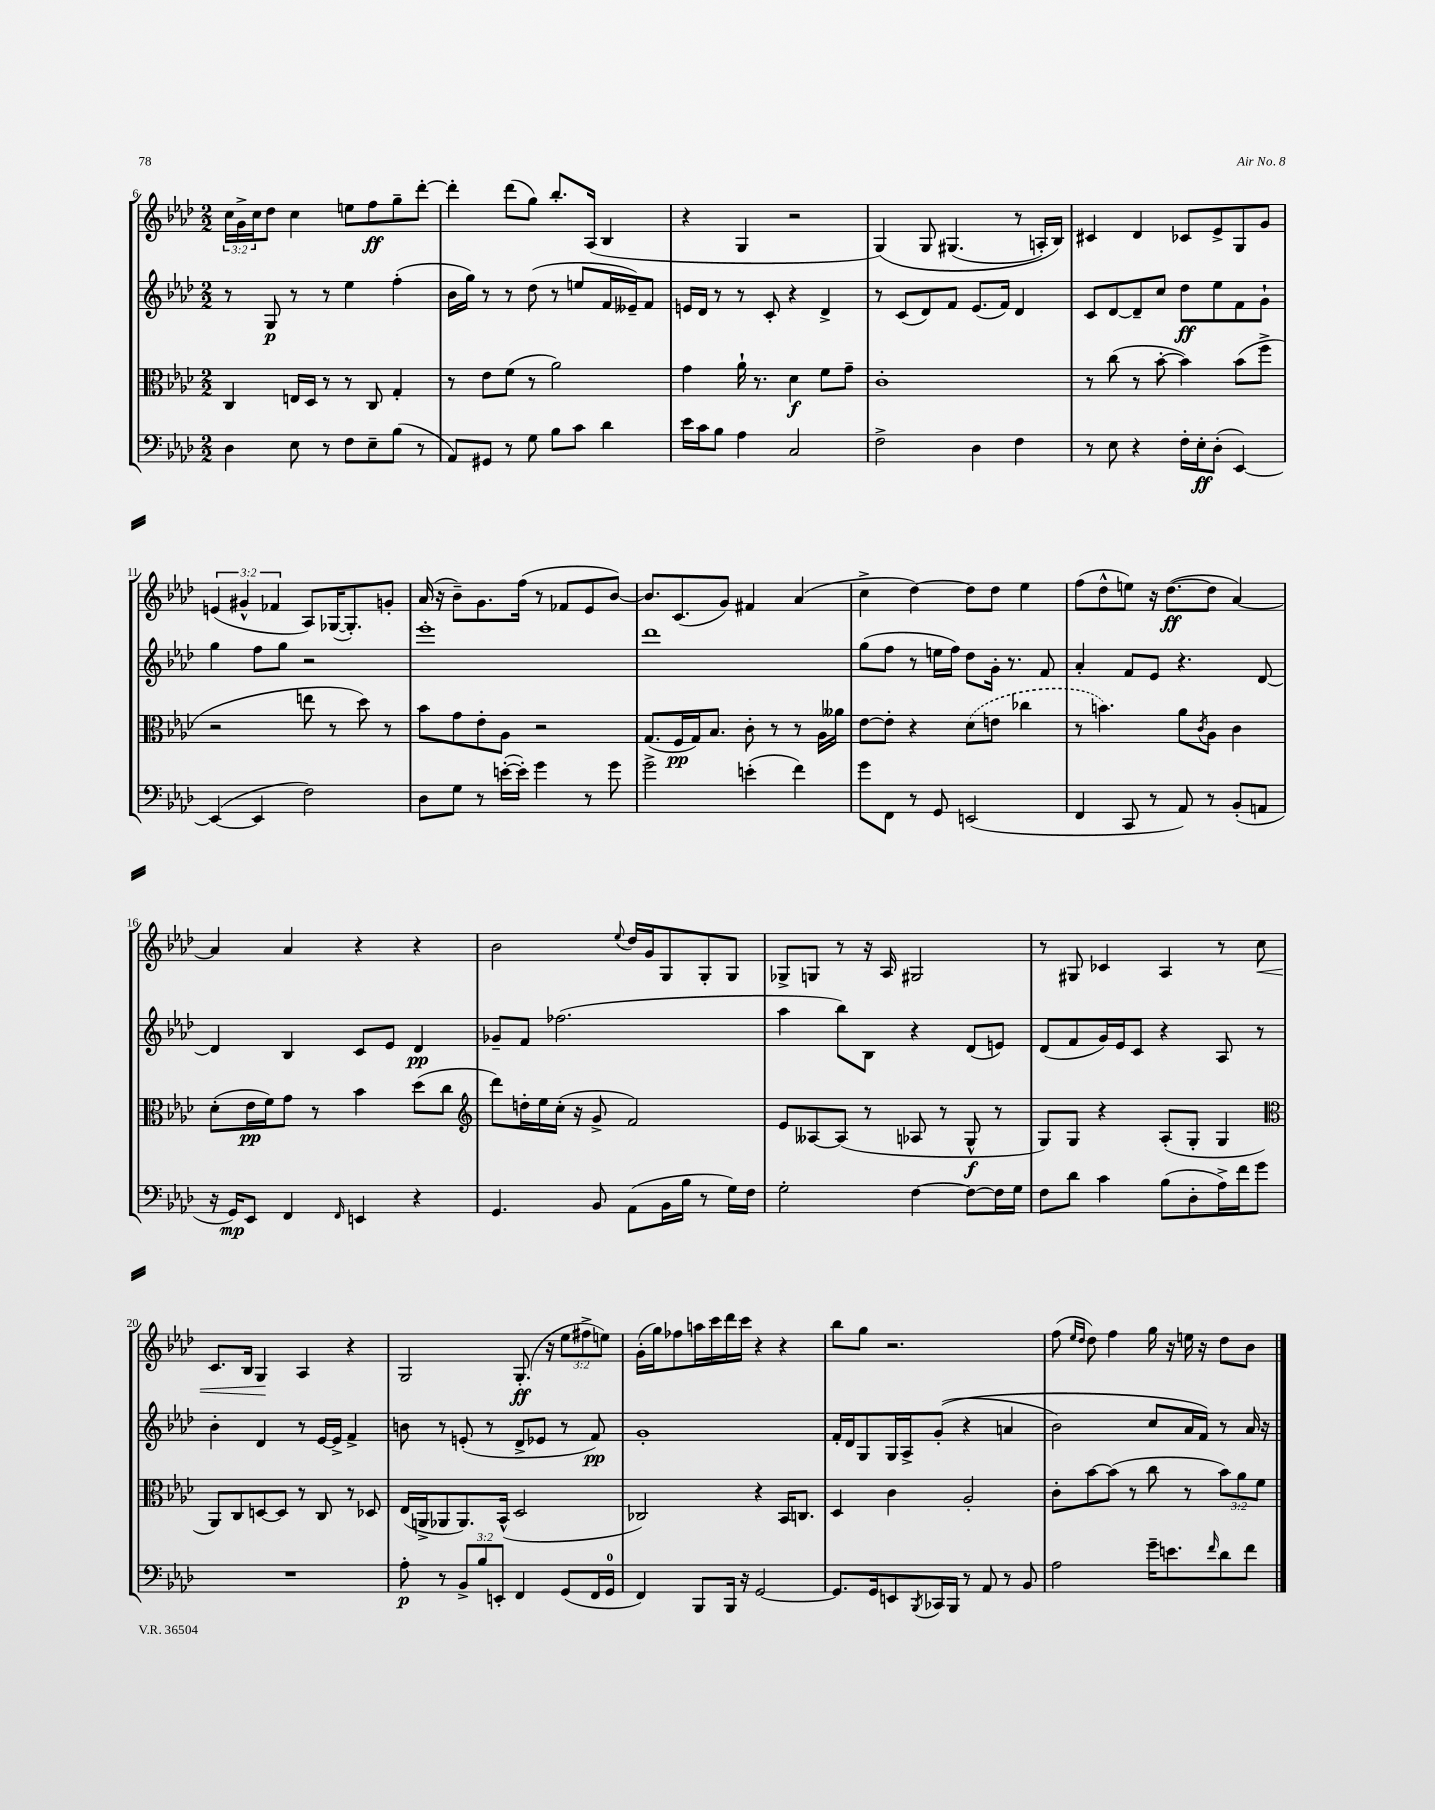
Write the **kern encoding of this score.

**kern	**dynam	**kern	**dynam	**kern	**dynam	**kern	**dynam
*part4	*part4	*part3	*part3	*part2	*part2	*part1	*part1
*staff4	*staff4	*staff3	*staff3	*staff2	*staff2	*staff1	*staff1
*clefF4	*	*clefC3	*	*clefG2	*	*clefG2	*
*k[b-e-a-d-]	*	*k[b-e-a-d-]	*	*k[b-e-a-d-]	*	*k[b-e-a-d-]	*
*M2/2	*	*M2/2	*	*M2/2	*	*M2/2	*
=6	=6	=6	=6	=6	=6	=6	=6
4D-\	.	4C/	.	8r	.	24cc\LL	.
.	.	.	.	.	.	24g^\	.
.	.	.	.	.	.	24cc\J	.
.	.	.	.	8G/	p	8dd-\J	.
8E-\	.	16En/LL	.	8r	.	4cc\	.
.	.	16D-/JJ	.	.	.	.	.
8r	.	8r	.	8r	.	.	.
8F\L	.	8r	.	4ee-\	.	8een\L	.
8E-~\	.	8C/	.	.	.	8ff\	ff
(8B-\J	.	4G'/	.	(4ff'\	.	8gg~\	.
8r	.	.	.	.	.	[8ddd-'\J	.
=7	=7	=7	=7	=7	=7	=7	=7
8AA-/L)	.	8r	.	16b-\LL	.	4ddd-'\]	.
.	.	.	.	16gg\JJ)	.	.	.
8GG#X/J	.	8e-\L	.	8r	.	.	.
8r	.	(8f\J	.	8r	.	(8ddd-\L	.
8G\	.	8r	.	(8dd-\	.	8gg\J)	.
8B-\L	.	2a-\)	.	8r	.	8.bb-'/L	.
8c\J	.	.	.	8een/L	.	.	.
.	.	.	.	.	.	(16A-/Jk	.
4d-\	.	.	.	16f/L	.	4B-/	.
.	.	.	.	16e--X~/J)	.	.	.
.	.	.	.	8f/J	.	.	.
=8	=8	=8	=8	=8	=8	=8	=8
16e-\LL	.	4g\	.	16en/LL	.	4r	.
16c\J	.	.	.	16d-/JJ	.	.	.
8B-\J	.	.	.	8r	.	.	.
4A-\	.	16a-`\	.	8r	.	4G/	.
.	.	8.r	.	.	.	.	.
.	.	.	.	8c'/	.	.	.
2C/	.	4d-\	f	4r	.	2r	.
.	.	8f\L	.	4d-^/	.	.	.
.	.	8g~\J	.	.	.	.	.
=9	=9	=9	=9	=9	=9	=9	=9
2F^\	.	1c'	.	8r	.	(4G/)	.
.	.	.	.	(8c/L	.	.	.
.	.	.	.	8d-/)	.	8G/	.
.	.	.	.	8f/J	.	(4.G#X/	.
4D-\	.	.	.	(8.e-/L	.	.	.
.	.	.	.	16f/Jk)	.	.	.
4F\	.	.	.	4d-/	.	8r	.
.	.	.	.	.	.	16An'/LL)	.
.	.	.	.	.	.	16B-/JJ)	.
=10	=10	=10	=10	=10	=10	=10	=10
8r	.	8r	.	8c/L	.	4c#X/	.
8E-\	.	(8cc\	.	[8d-/	.	.	.
4r	.	8r	.	8d-~/]	.	4d-/	.
.	.	[8b-'\	.	8cc/J	.	.	.
16F'\LL	.	4b-\])	.	8dd-\L	ff	8c-X/L	.
16E-'\J	ff	.	.	.	.	.	.
(8D-'\J	.	.	.	8ee-\	.	8e-^/	.
[4EE-/)	.	(8b-\L	.	8f\	.	8G/	.
.	.	8ff^\J	.	8g`\J	.	8g/J	.
!!LO:LB:g=z
=11	=11	=11	=11	=11	=11	=11	=11
(4EE-/_	.	2r	.	4gg\	.	(6en/	.
.	.	.	.	.	.	6g#X^^/	.
4EE-/]	.	.	.	8ff\L	.	.	.
.	.	.	.	.	.	6f-X/	.
.	.	.	.	8gg\J	.	.	.
2F\)	.	8een\	.	2r	.	8A-/L)	.
.	.	8r	.	.	.	([16G-X/K	.
.	.	.	.	.	.	8.G-'/])	.
.	.	8dd-\)	.	.	.	.	.
.	.	8r	.	.	.	8gn'/J	.
=12	=12	=12	=12	=12	=12	=12	=12
8D-\L	.	8b-\L	.	1eee-'	.	(16a-/	.
.	.	.	.	.	.	16r	.
8G\J	.	8g\	.	.	.	8b-~\L)	.
8r	.	8e-'\	.	.	.	8.g\	.
([16en'\LL	.	8A-\J	.	.	.	.	.
16e'\JJ])	.	.	.	.	.	(16ff\Jk	.
4g\	.	2r	.	.	.	8r	.
.	.	.	.	.	.	8f-X/L	.
8r	.	.	.	.	.	8e-/	.
8g\	.	.	.	.	.	[8b-/J)	.
=13	=13	=13	=13	=13	=13	=13	=13
2g^\	.	(8.G/L	.	1ddd-	.	8.b-/L]	.
.	.	16F/L	pp	.	.	(8.c/	.
.	.	16G/J)	.	.	.	.	.
.	.	8.B-/J	.	.	.	.	.
.	.	.	.	.	.	8g/J)	.
(4en'\	.	8c'\	.	.	.	4f#X/	.
.	.	8r	.	.	.	.	.
4f\)	.	8r	.	.	.	(4a-/	.
.	.	16A-\LL	.	.	.	.	.
.	.	16a--X\JJ	.	.	.	.	.
=14	=14	=14	=14	=14	=14	=14	=14
8g\L	.	[8e-\L	.	(8gg\L	.	4cc^\	.
8FF\J	.	8e-'\J]	.	8ff\J	.	.	.
8r	.	4r	.	8r	.	[4dd-\)	.
8GG/	.	.	.	16een\LL	.	.	.
.	.	.	.	16ff\JJ)	.	.	.
(2EEn/	.	(8d-\L	.	8dd-\L	.	8dd-\L]	.
.	.	8en\J	.	16g'\Jk	.	8dd-\J	.
.	.	.	.	8.r	.	.	.
.	.	4cc-X\	.	.	.	4ee-\	.
.	.	.	.	8f/	.	.	.
=15	=15	=15	=15	=15	=15	=15	=15
4FF/	.	8r	.	4a-'/	.	(8ff\L	.
.	.	4.bn\)	.	.	.	8dd-^^\	.
8CC/	.	.	.	8f/L	.	8een\J)	.
8r	.	.	.	8e-/J	.	16r	.
.	.	.	.	.	.	([8.dd-\L	ff
8AA-/)	.	8a-\L	.	4.r	.	.	.
.	.	8qc/	.	.	.	.	.
8r	.	8A-\J	.	.	.	8dd-\J]	.
(8BB-'/L	.	4c\	.	.	.	[4a-/)	.
8AAn/J	.	.	.	[8d-/	.	.	.
!!LO:LB:g=z
=16	=16	=16	=16	=16	=16	=16	=16
16r	.	(8d-'\L	.	4d-/]	.	4a-/]	.
16GG/KL)	mp	.	.	.	.	.	.
8EE-/J	.	16e-\L	pp	.	.	.	.
.	.	16f\J)	.	.	.	.	.
4FF/	.	8g\J	.	4B-/	.	4a-/	.
.	.	8r	.	.	.	.	.
16qqFF/	.	.	.	.	.	.	.
4EEn/	.	4b-\	.	8c/L	.	4r	.
.	.	.	.	8e-/J	.	.	.
4r	.	(8dd-\L	.	4d-/	pp	4r	.
.	.	8cc\J	.	.	.	.	.
=17	=17	=17	=17	=17	=17	=17	=17
*	*	*clefG2	*	*	*	*	*
4.GG/	.	8ddd-\L)	.	8g-X~/L	.	2b-\	.
.	.	16ddn'\L	.	8f/J	.	.	.
.	.	16ee-\	.	.	.	.	.
.	.	(16cc'\JJ	.	(2.ff-X\	.	.	.
.	.	16r	.	.	.	.	.
8BB-/	.	8g^/	.	.	.	.	.
.	.	.	.	.	.	8qqee-/	.
(8AA-\L	.	2f/)	.	.	.	16dd-/LL	.
.	.	.	.	.	.	16g/J	.
16BB-\L	.	.	.	.	.	8G/	.
16B-\JJ	.	.	.	.	.	.	.
8r	.	.	.	.	.	8G'/	.
16G\LL)	.	.	.	.	.	8G/J	.
16F\JJ	.	.	.	.	.	.	.
=18	=18	=18	=18	=18	=18	=18	=18
2G'\	.	8e-/L	.	4aa-\	.	8G-X^/L	.
.	.	[8A--X/	.	.	.	8Gn/J	.
.	.	(8A--/J]	.	8bb-\L)	.	8r	.
.	.	8r	.	8B-\J	.	16r	.
.	.	.	.	.	.	16A-/	.
[4F\	.	8A-X/	.	4r	.	2G#X/	.
.	.	8r	.	.	.	.	.
8F\L_	.	8G^^/	f	(8d-/L	.	.	.
16F\L]	.	8r	.	8en/J)	.	.	.
16G\JJ	.	.	.	.	.	.	.
=19	=19	=19	=19	=19	=19	=19	=19
8F\L	.	8G/L)	.	(8d-/L	.	8r	.
8d-\J	.	8G/J	.	8f/	.	8G#X/	.
4c\	.	4r	.	16g/L)	.	4c-X/	.
.	.	.	.	16e-/J	.	.	.
.	.	.	.	8c/J	.	.	.
(8B-\L	.	(8A-'/L	.	4r	.	4A-/	.
8D-'\	.	8G'/J	.	.	.	.	.
16A-^\L)	.	4G/	.	8A-/	.	8r	.
16f\J	.	.	.	.	.	.	.
!	!	!	!	!	!	!	!LO:HP:b
8g\J	.	.	.	8r	.	8cc\	<
!!LO:LB:g=z
=20	=20	=20	=20	=20	=20	=20	=20
*	*	*clefC3	*	*	*	*	*
1r	.	8AA-/L)	.	4b-'\	.	8.c/L	.
.	.	8C/	.	.	.	.	.
.	.	.	.	.	.	16B-/Jk	.
.	.	[8Dn/	.	4d-/	.	4G/	.
.	.	8D/J]	.	.	.	.	.
.	.	8r	.	8r	.	4A-/	[
.	.	8C/	.	[16e-/LL	.	.	.
.	.	.	.	16e-^/JJ]	.	.	.
.	.	8r	.	4f^/	.	4r	.
.	.	8D-X/	.	.	.	.	.
=21	=21	=21	=21	=21	=21	=21	=21
8A-'\	p	(16E-/LL	.	8bn\	.	2G/	.
.	.	16AAn^/J	.	.	.	.	.
8r	.	8AA-X/	.	8r	.	.	.
12BB-^/L	.	8.AA-/)	.	(8en'/	.	.	.
12B-/	.	.	.	.	.	.	.
.	.	.	.	8r	.	.	.
12EEn'/J	.	.	.	.	.	.	.
.	.	(16BB-^^/Jk	.	.	.	.	.
4FF/	.	2D-/	.	8d-^/L	.	(8.G'/	ff
.	.	.	.	8e-X/J	.	.	.
.	.	.	.	.	.	16r	.
(8GG/L	.	.	.	8r	.	12ee-\L	.
.	.	.	.	.	.	12ff#X^\	.
16FF/L	.	.	.	8f/)	pp	.	.
.	.	.	.	.	.	12een\J)	.
16GG/JJ	.	.	.	.	.	.	.
=22	=22	=22	=22	=22	=22	=22	=22
4FF/)	.	2C-X/)	.	1g'	.	(16g'\LL	.
.	.	.	.	.	.	16gg\J)	.
.	.	.	.	.	.	8ff-X\	.
8BBB-/L	.	.	.	.	.	16aan\L	.
.	.	.	.	.	.	16ccc\	.
16BBB-/Jk	.	.	.	.	.	16ddd-\	.
16r	.	.	.	.	.	16ccc\JJ	.
[2GG/	.	4r	.	.	.	4r	.
.	.	16BB-/KL	.	.	.	4r	.
.	.	8.Cn/J	.	.	.	.	.
=23	=23	=23	=23	=23	=23	=23	=23
8.GG/L]	.	4D-/	.	16f'/LL	.	8bb-\L	.
.	.	.	.	16d-/J	.	.	.
.	.	.	.	8G/	.	8gg\J	.
16GG/k	.	.	.	.	.	.	.
8EEn/	.	4c\	.	16G/L	.	2.r	.
.	.	.	.	16A-^/J	.	.	.
8qBBB-/	.	.	.	.	.	.	.
16CC-X/L	.	.	.	((8g'/J	.	.	.
16BBB-/JJ	.	.	.	.	.	.	.
8r	.	2A-'/	.	4r	.	.	.
8AA-/	.	.	.	.	.	.	.
8r	.	.	.	4an/	.	.	.
8BB-/	.	.	.	.	.	.	.
=24	=24	=24	=24	=24	=24	=24	=24
2A-\	.	8c'\L	.	2b-\)	.	(8ff\	.
.	.	.	.	.	.	16qqee-/LL	.
.	.	.	.	.	.	16qqdd-/JJ	.
.	.	[8b-\	.	.	.	8dd-\)	.
.	.	(8b-\J]	.	.	.	4ff\	.
.	.	8r	.	.	.	.	.
16g~\KL	.	8cc\	.	8cc/L	.	16gg\	.
8.en\	.	.	.	.	.	16r	.
.	.	8r	.	16a-/L	.	16een\	.
.	.	.	.	16f/JJ)	.	16r	.
16qqf/	.	.	.	.	.	.	.
8d-\	.	12b-\L)	.	8r	.	8dd-\L	.
.	.	12a-\	.	.	.	.	.
8f\J	.	.	.	16a-/	.	8b-\J	.
.	.	12f\J	.	.	.	.	.
.	.	.	.	16r	.	.	.
==	==	==	==	==	==	==	==
*-	*-	*-	*-	*-	*-	*-	*-
